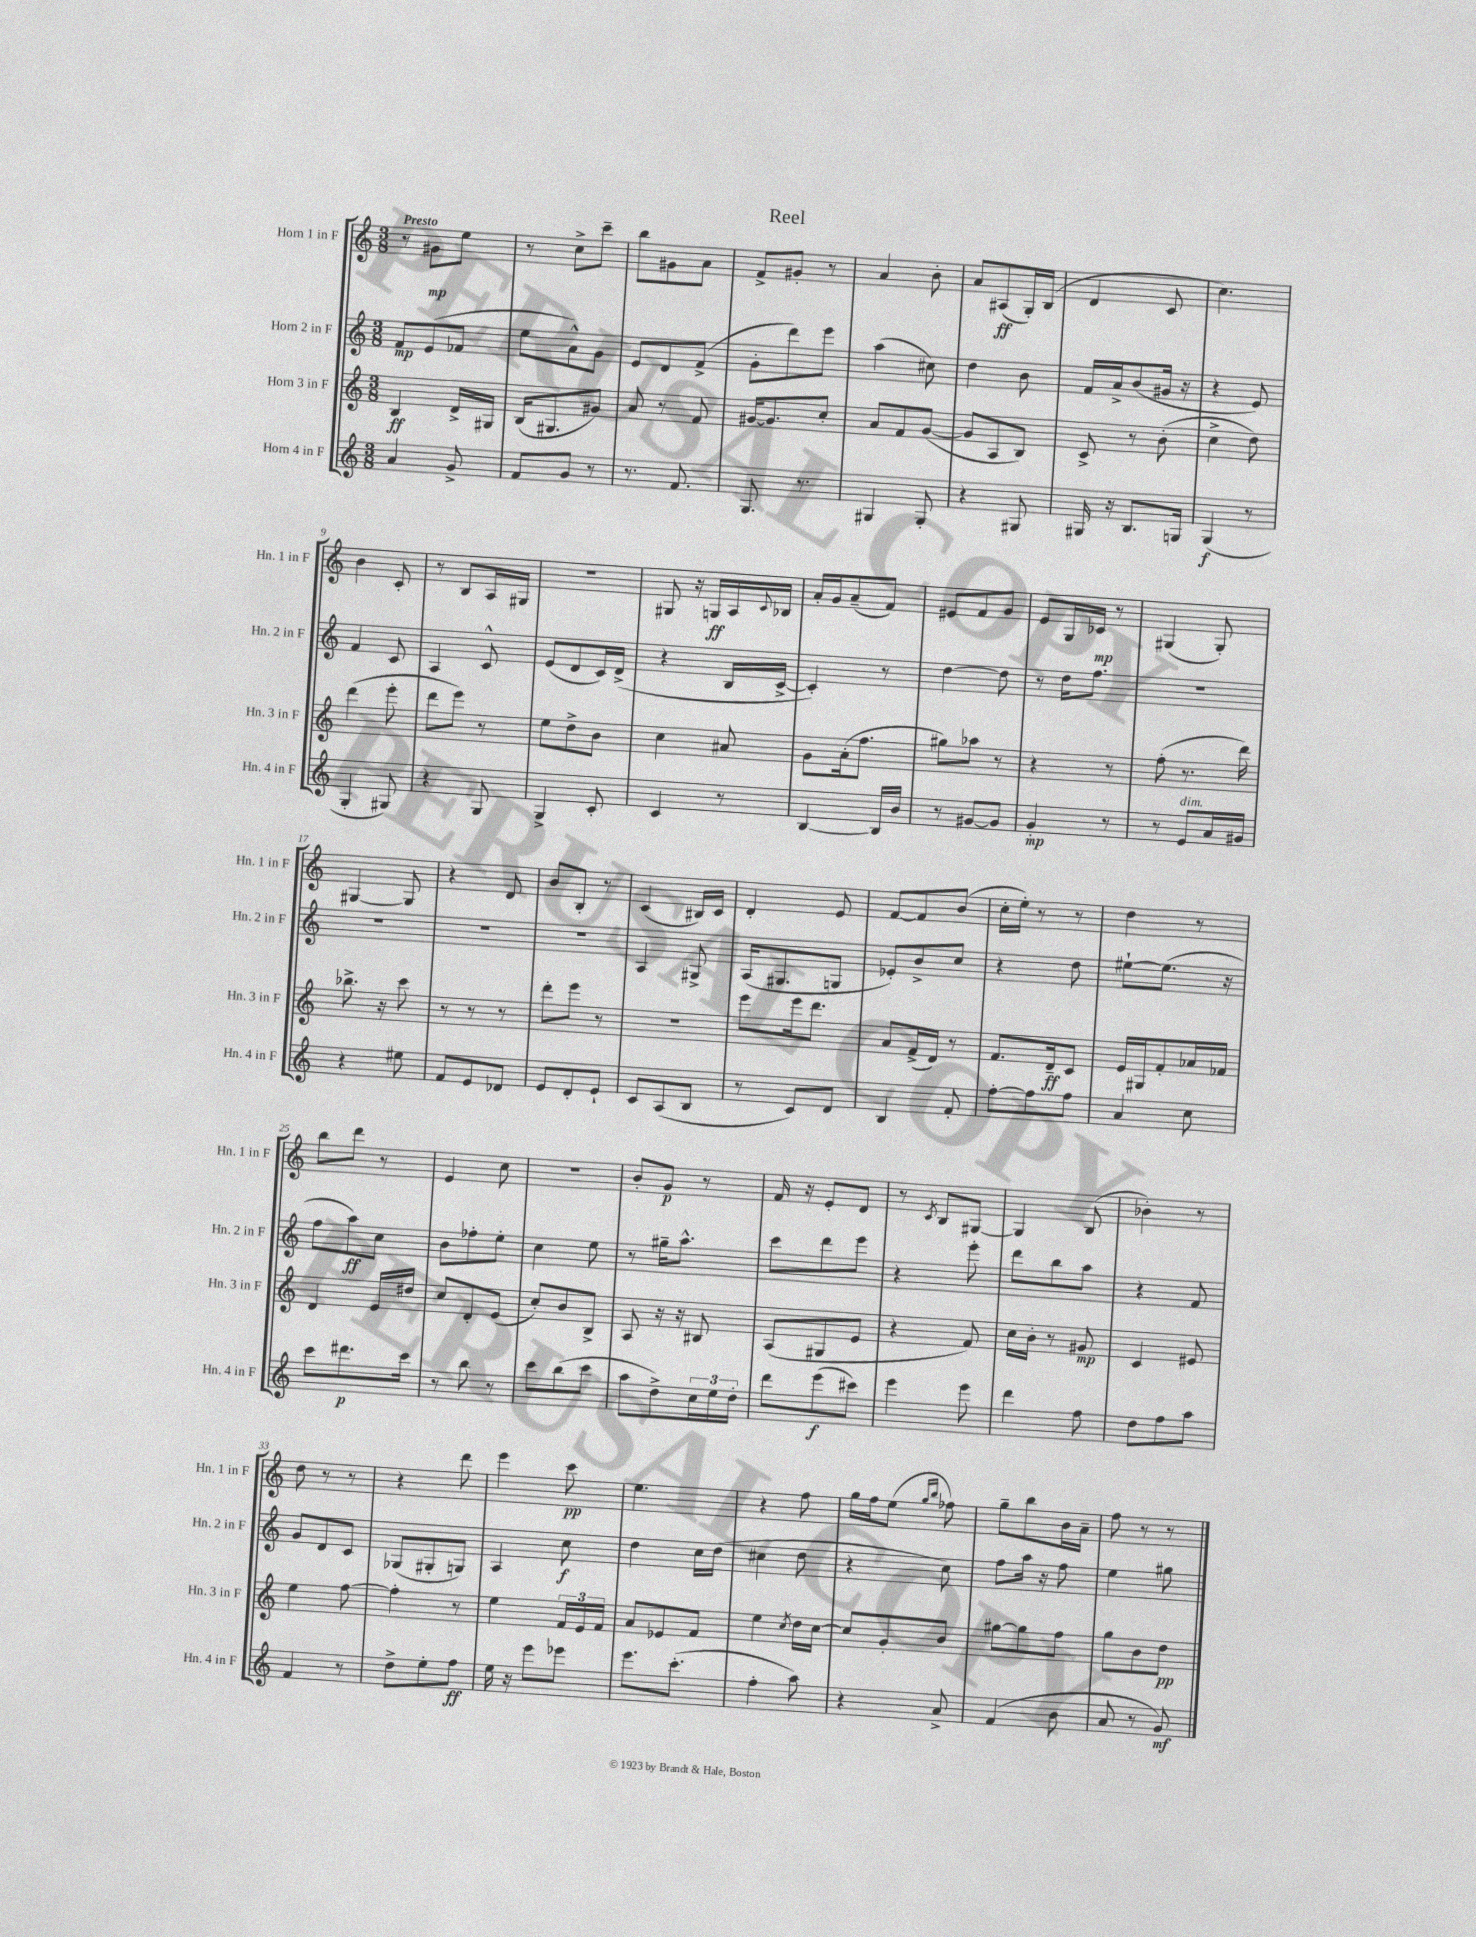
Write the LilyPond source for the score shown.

\header { title = "Reel" }
<<
\new StaffGroup <<
\new Staff = "s0" \with { instrumentName = "Horn 1 in F" shortInstrumentName = "Hn. 1 in F" } {
    \clef treble \key c \major \numericTimeSignature \time 3/8 \tempo "Presto"
    r8 gis'8\mp e''8 |
    r8 c''8-> c'''8-- |
    b''8 gis'8 a'8 |
    f'8-> gis'8-. r8 |
    a'4 b'8-. |
    a'8 ais8\ff( g16-.) b16( |
    d'4 c'8 |
    c''4.) |
    b'4 c'8-. |
    r8 b8 a16 gis16 |
    R4. |
    gis8 r16 g16\ff a16 \appoggiatura { c'8 } bes16 |
    a'16-. g'16 a'8--( f'8) |
    eis'8 f'8 g'8 |
    e'8 g16 ces'16\mp r8 |
    gis4( gis8-.) |
    gis4~ gis8 |
    r4 d'8 |
    b'8 b8-. r8 |
    c'4( bis16) c'16 |
    d'4-. e'8 |
    f'8~ f'8 b'8( |
    c''16-. e''16-.) r8 r8 |
    d''4 r8 |
    b''8 d'''8 r8 |
    e'4 c''8 |
    R4. |
    b'8-. g'8\p r8 |
    f'16 r16 e'8-. d'8 |
    r8 \acciaccatura { c'8 } b8 gis8~ |
    gis4 b8( |
    bes'4-.) r8 |
    d''8 r8 r8 |
    r4 d'''8 |
    e'''4 c'''8\pp |
    e''4. |
    r4 f''8 |
    g''16 f''16 e''8( \grace { g''16 b''16 } fes''8) |
    g''8-- b''8 b'16 a'16-- |
    f''8 r8 r8 \bar "|." |
}
\new Staff = "s1" \with { instrumentName = "Horn 2 in F" shortInstrumentName = "Hn. 2 in F" } {
    \clef treble \key c \major \numericTimeSignature \time 3/8
    f'8\mp e'8( fes'8 |
    e''8 a'8-^) g'8 |
    e'8 d'8 f'8->( |
    g'8-. d'''8) e'''8 |
    a''4( cis''8) |
    d''4 b'8 |
    f'16 a'16-> b'8( gis'16 r16 |
    r4 e'8) |
    f'4 c'8 |
    a4 c'8-^ |
    e'8( d'8 c'16) d'16->( |
    r4 b16 c'16~-> |
    c'4-.) r8 |
    d''4~ d''8 |
    r8 d''16 f''8. |
    R4. |
    R4. |
    R4. |
    R4. |
    a4 gis8-> |
    a16( gis8. g8 |
    ees'8-.) b'8-> c''8 |
    r4 d''8 |
    eis''8~-! eis''8.( r16 |
    f''8 a''8\ff) c''8 |
    b'8 fes''8-. e''8-. |
    c''4 e''8 |
    r8 gis''16-- a''8.-^ |
    c'''8 d'''8 e'''8 |
    r4 e'''8-. |
    d'''8 b''8 a''8 |
    r4 f'8 |
    g'8 d'8 c'8 |
    ges8( gis8-. g8) |
    a4 c''8\f |
    d''4 c''16 d''16( |
    cis''4 d''8 |
    r4 c''8) |
    f''8 a''16 r16 f''8 |
    e''4 gis''8 \bar "|." |
}
\new Staff = "s2" \with { instrumentName = "Horn 3 in F" shortInstrumentName = "Hn. 3 in F" } {
    \clef treble \key c \major \numericTimeSignature \time 3/8
    b4\ff d'16-> gis16 |
    b16( gis8. gis'8) |
    a'8 r8 f'8 |
    gis'16~ gis'8. c''8-. |
    a'8 f'8 g'8~( |
    g'8 a8 b8) |
    c'8-> r8 b'8-.( |
    c''4-> d''8) |
    d'''4( e'''8-. |
    d'''8 e'''8) r8 |
    e''8 d''8-> b'8 |
    c''4 ais'8 |
    g'8 a'16-.( f''8. |
    gis''8) aes''8 r8 |
    r4 r8 |
    f''8-.( r8. d'''16) |
    bes''8.-> r16 c'''8 |
    r8 r8 r8 |
    d'''8-. e'''8 r8 |
    R4. |
    e'''8 e'''16 d'''8. |
    a'8 f'16->( d'16) r8 |
    f'8. d'16--\ff c'8 |
    e'16 gis16 f'8-. aes'16 fes'16 |
    d'4 e'16 dis''16 |
    c''8 d'8-. e'8( |
    c''8-.) b'8 b8-> |
    a8 r16 r16 bis8 |
    a8( gis8 e'8 |
    r4 f'8) |
    c''16 b'16-. r8 gis'8\mp |
    c'4 eis'8 |
    e''4 f''8~ |
    f''4-. r8 |
    e''4 \tuplet 3/2 { f'16 e'16 f'16 } |
    a'8 ees'8 f'8 |
    e''4 \acciaccatura { c''8 } d''16 c''16~ |
    c''8 g'8-. b'8 |
    gis''8~ gis''8 f''8 |
    g''8 b'8 d''8\pp \bar "|." |
}
\new Staff = "s3" \with { instrumentName = "Horn 4 in F" shortInstrumentName = "Hn. 4 in F" } {
    \clef treble \key c \major \numericTimeSignature \time 3/8
    a'4 g'8-> |
    f'8 g'8 r8 |
    r8. f'8. |
    g8. r8. |
    gis4 gis8-. |
    r4 gis8 |
    gis16 r16 b8. g16 |
    g4\f( r8 |
    g4-. gis8) |
    r4 g8 |
    g4-> c'8-. |
    c'4 r8 |
    b4~ b16 b'16 |
    r8 gis'8~ gis'8 |
    g'4-.\mp r8 |
    r8 e'8^\markup { \italic "dim." } a'16 gis'16 |
    r4 eis''8 |
    f'8 e'8 des'8 |
    e'8 d'8-. e'8-! |
    c'8 a8( b8 |
    r8 c'8) d'8 |
    b4 f'8-. |
    f''8~-. f''8 f''8 |
    a'4 c''8 |
    c'''8 dis'''8.\p c'''16 |
    r8 b''8 r8 |
    c'''8 b''8( c'''8 |
    a''8 d''8->) \tuplet 3/2 { c''16 e''16 d''16-. } |
    d'''8 e'''8\f( cis'''8) |
    e'''4 e'''8 |
    d'''4 f''8 |
    d''8 f''8 a''8 |
    f'4 r8 |
    d''8-> e''8-. f''8\ff |
    e''16 r16 e'''8 ees'''8 |
    e'''8. c'''8.-.( |
    f''4-. a''8) |
    r4 a'8-> |
    f'4( b'8 |
    a'8 r8 g'8\mf) \bar "|." |
}
>>
>>
